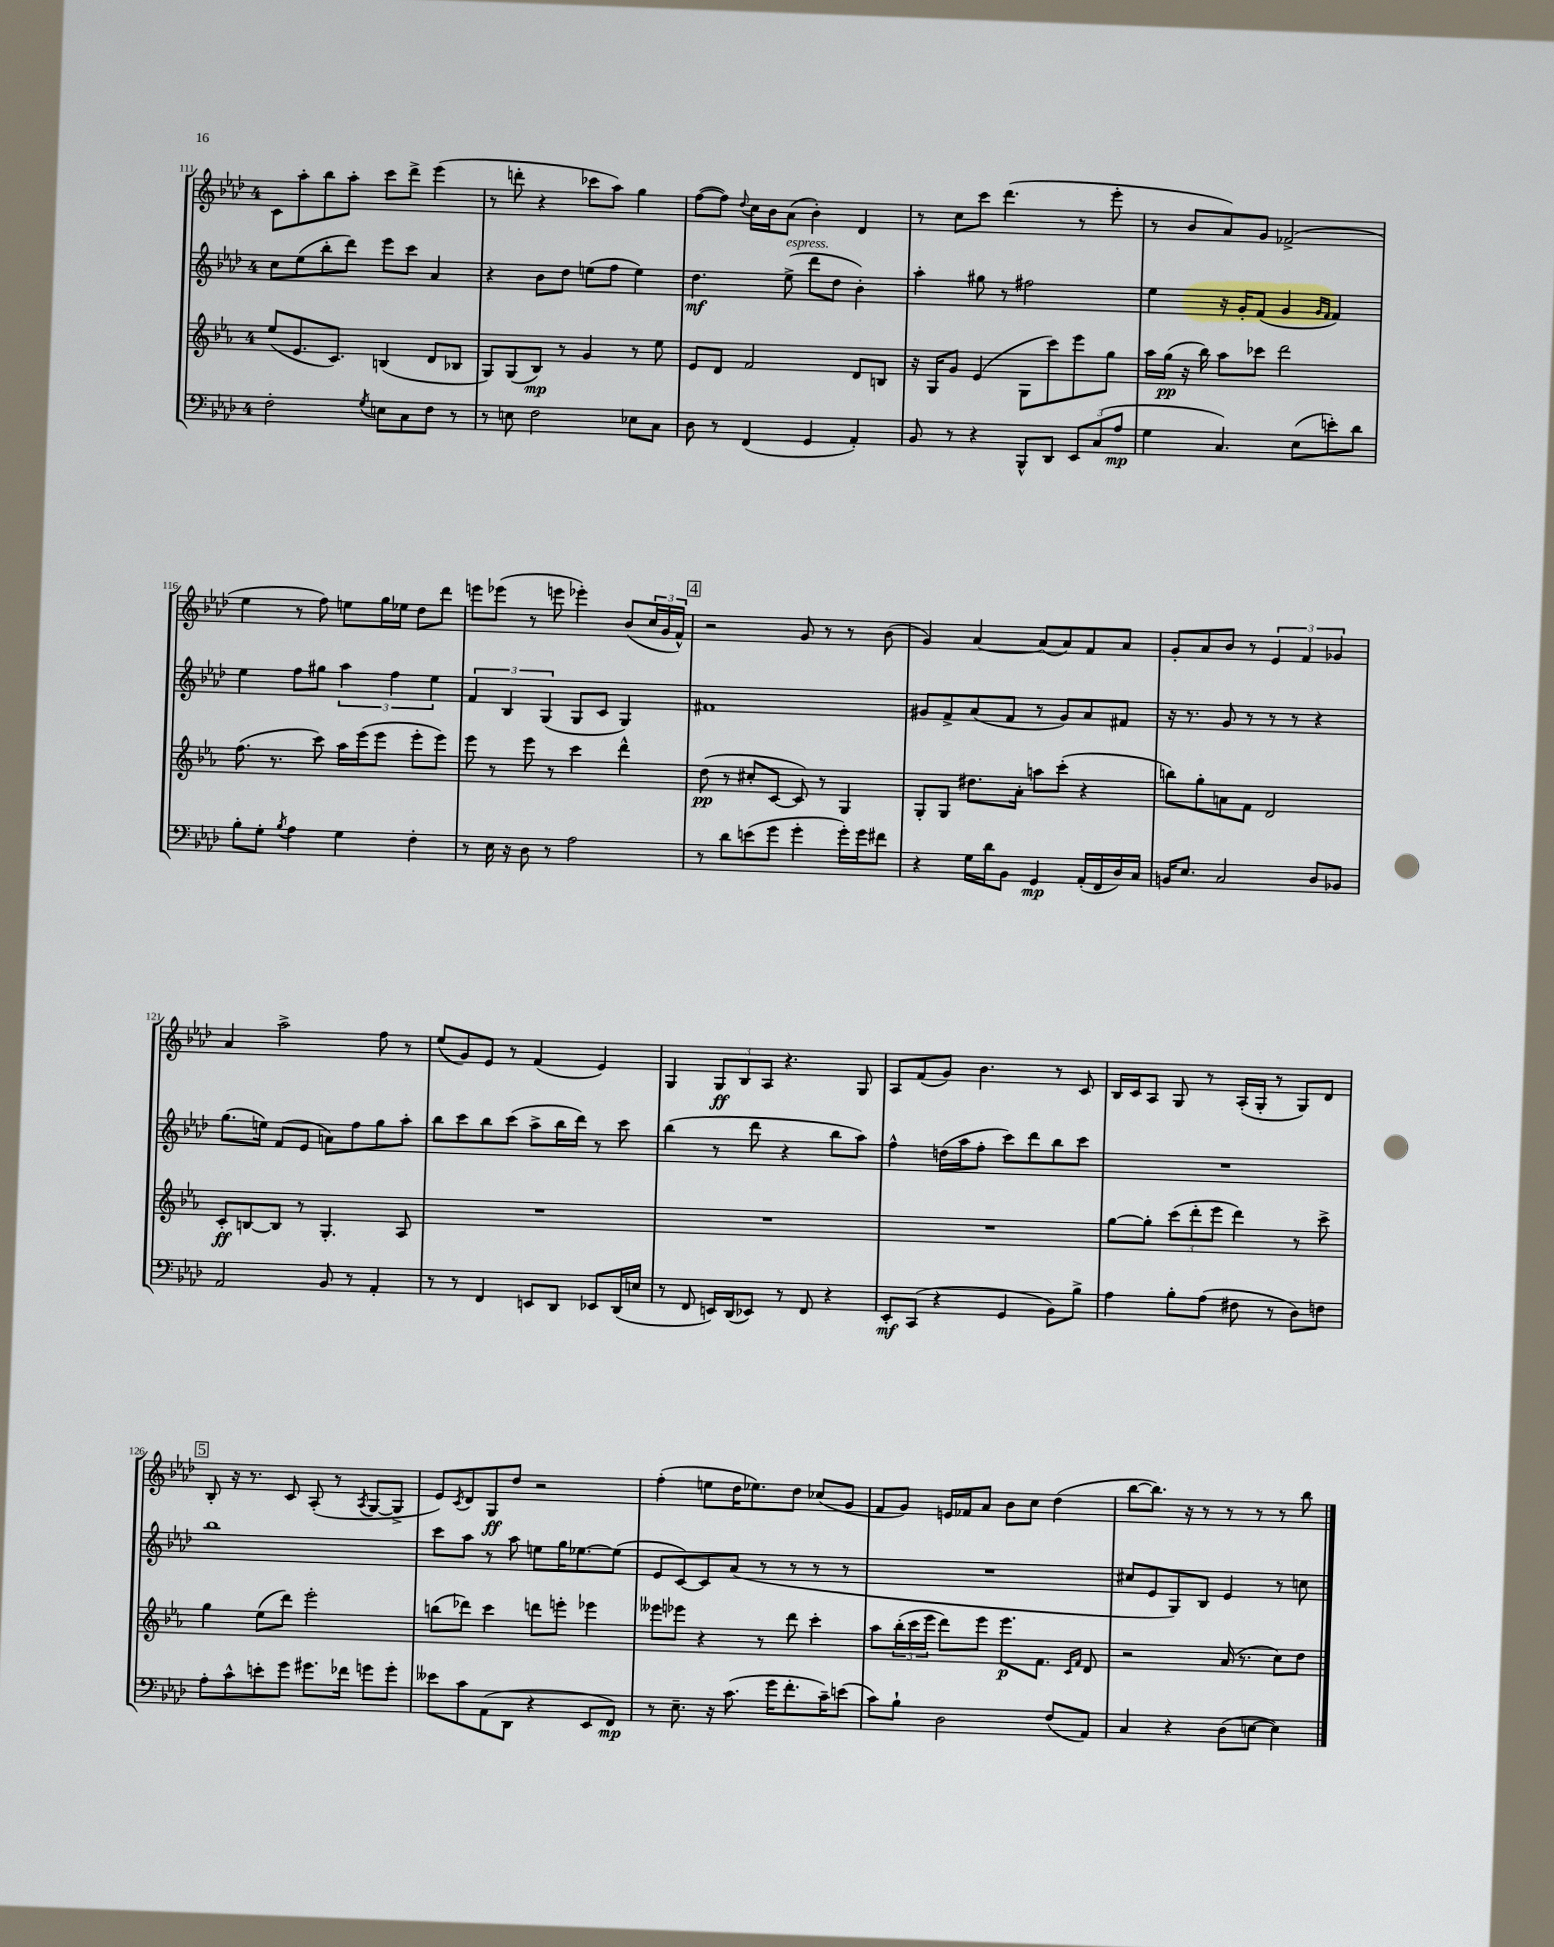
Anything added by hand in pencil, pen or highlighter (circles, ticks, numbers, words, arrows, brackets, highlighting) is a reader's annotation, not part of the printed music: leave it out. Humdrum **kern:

**kern	**kern	**kern	**kern
*staff4	*staff3	*staff2	*staff1
*clefF4	*clefG2	*clefG2	*clefG2
*k[b-e-a-d-]	*k[b-e-a-]	*k[b-e-a-d-]	*k[b-e-a-d-]
*M4/4	*M4/4	*M4/4	*M4/4
2F'\	(8ee-/L	8cc\L	8c\L
.	8.e-/	(8ee-\	8aa-'\
.	.	8bb-'\	8bb-\
.	8.c/J)	.	.
.	.	8ddd-\J)	8aa-'\J
8qG/	.	.	.
8E\L	(4B/	8eee-\L	8ccc\L
8C\	.	8ccc\J	8ddd-^\J
8F\J	8d/L	4a-/	(4eee-\
8r	8B-/J	.	.
=	=	=	=
8r	8G/L)	4r	8r
8E\	(8G/	.	8ddd'\
2F\	8B-/J)	8b-\L	4r
.	8r	8dd-\J	.
.	4g/	(8ee\L	8ccc-\L
.	.	8ff\J	8aa-\J)
8E-\L	8r	4ee\)	4gg\
8C\J	8ee-\	.	.
=	=	=	=
8D-\	8e-/L	4.dd-\	([8ff\L
8r	8d/J	.	8ff\]J)
.	.	.	8qqdd-/
(4FF/	2f/	.	16cc\LL
.	.	.	16b-\J
.	.	(8ee-^\	(8a-\J
4GG/	.	8ddd-\L	4b-'\)
.	.	8dd-\J	.
4AA-'/)	8d/L	4b-'\)	4d-/
.	8B/J	.	.
=	=	=	=
8BB-/	16r	4aa-'\	8r
.	16G/LK	.	.
8r	8g/J	.	8cc\L
4r	(4e-/	8gg#\	8ccc\J
.	.	8r	(4.ddd-\
8BBB-^^/L	8G\L	2ff#\	.
8DD-/J	8ccc\)	.	.
12EE-/L	8eee-\	.	8r
(12C/	.	.	.
.	8gg\J	.	8eee-'\
12A-/J	.	.	.
=	=	=	=
4G\	16aa-\LL	4ee-\	8r
.	(16gg\JJ	.	.
.	16r	.	8b-/L
.	16bb-\)	.	.
4.C/)	8aa-\L	16r	8a-/)
.	.	16g'/LK	.
.	8ccc-\J	(8f/J	8g/J
.	2ddd\	4g/	(2f-^/
(8E-\L	.	.	.
.	.	16qqg/LL	.
.	.	16qqf/JJ	.
8e'\)	.	4f/)	.
8d-\J	.	.	.
=	=	=	=
8B-'\L	(8.ff\	4ee-\	4ee-\
8G'\J	.	.	.
.	8.r	.	.
8qB-/	.	.	.
4A-\	.	8ff\L	8r
.	8ccc\)	8gg#\J	8ff\)
4G\	16aa-\LL	6aa-\	8ee\L
.	(16eee-\J	.	.
.	8eee-\J	.	16gg\L
.	.	6ff\	.
.	.	.	16ee-\JJ
4F'\	8eee-'\L	.	8dd-\L
.	.	6ee-\	.
.	8eee-\J)	.	8ddd-\J
=	=	=	=
8r	8eee-\	6f/	8eee\L
16E-\	8r	.	(8eee-\J
.	.	6B-/	.
16r	.	.	.
8D-\	8eee-\	.	8r
.	.	(6G/	.
8r	8r	.	8eee\
2A-\	4ccc\	8G/L	4eee-'\)
.	.	8c/J	.
.	4ddd^^\	4G/)	(8b-/L
.	.	.	24cc/L
.	.	.	24g/
.	.	.	24f^^/JJ)
=	=	=	=
8r	(8dd\	1f#	2r
8d-\L	8r	.	.
(8e\	8cc#'/L	.	.
8g\J	[8c/J	.	.
4g'\	8c/])	.	8g/
.	8r	.	8r
16g'\LL)	4G/	.	8r
16g\J	.	.	.
8f#\J	.	.	(8b-\
=	=	=	=
4r	8G'/L	8g#/L	4g/)
.	8G/J	8f^/	.
16G\LL	8.dd#\L	(8a-/	[4a-/
16d-\J	.	.	.
8BB-\J	.	8f/J	.
.	16a-'\Jk	.	.
4GG/	8aa\L	8r	(8a-/]L
.	(8ccc'\J	8g#/L)	8a-/)
(16AA-'/LL	4r	8a-/	8f/
16FF/	.	.	.
16D-/)	.	8f#/J	8a-/J
16C/JJ	.	.	.
=	=	=	=
16BB/LK	8bb\L)	16r	8g'/L
8.E-/J	.	8.r	.
.	8gg'\	.	8a-/
2C/	8a\	8g/	8b-/J
.	8f\J	8r	8r
.	2d/	8r	6e-/
.	.	8r	.
.	.	.	6f/
8D-/L	.	4r	.
.	.	.	6g-/
8BB-/J	.	.	.
=	=	=	=
2AA-/	8c'/L	(8.gg\L	4a-/
.	[8B/	.	.
.	.	16ee\Jk)	.
.	8B/]J	(8f/L	2aa-^\
.	8r	8e-/J	.
8BB-/	4.G'/	8a\L)	.
8r	.	8ff\	.
4AA-'/	.	8gg\	8ff\
.	8A-/	8aa-'\J	8r
=	=	=	=
8r	1r	8bb-\L	(8ee-/L
8r	.	8ccc\	8g/)
4FF/	.	8bb-\	8e-/J
.	.	(8ccc\J	8r
8EE/L	.	8aa-^\L	(4f/
8DD-/J	.	16bb-\L	.
.	.	16ddd-\JJ)	.
8EE-/L	.	8r	4e-/)
(16DD-/L	.	8ccc\	.
16E/JJ	.	.	.
=	=	=	=
8r	1r	(4bb-\	4G/
8FF/	.	.	.
16EE/LL)	.	8r	12G/L
(16DD-/J	.	.	.
.	.	.	12B-/
8EE-/J)	.	8ddd-\	.
.	.	.	12A-/J
8r	.	4r	4.r
8FF/	.	.	.
4r	.	8bb-\L	.
.	.	8aa-\J)	8G/
=	=	=	=
8EE-'/L	1r	4ff^^\	8A-/L
(8CC/J	.	.	(8f/
4r	.	(16dd\LL	8g/J)
.	.	16aa-\J	.
.	.	8ff'\J	4.b-\
4GG/	.	8ccc\L)	.
.	.	8ddd-\	.
8BB-\L)	.	8bb-\	8r
8B-^\J	.	8ccc\J	8c/
=	=	=	=
4A-\	[8gg\L	1r	16B-/LL
.	.	.	16c/J
.	8gg'\]J	.	8A-/J
8B-'\L	(12ccc\L	.	8G/
.	12ddd'\	.	.
(8A-\J	.	.	8r
.	12eee-\J	.	.
8F#\	4ddd\)	.	(16A-'/LL
.	.	.	16G'/JJ
8r	.	.	8r
8D-\L)	8r	.	8G/L)
8F\J	8ccc^\	.	8d-/J
=	=	=	=
8A-'\L	4gg\	1bb-	8B-'/
8c^^\	.	.	16r
.	.	.	8.r
8e'\	(8ee-\L	.	.
8g\J	8ddd\J)	.	8c/
8.g#\L	2eee-'\	.	(8A-'/
.	.	.	8r
16f-\Jk	.	.	.
.	.	.	8qA-/
8g\L	.	.	[8G/L
8g'\J	.	.	8G^/]J
=	=	=	=
8e--\L	(8bb\L	8ccc\L	8e-/L)
.	.	.	8qc/
8c\	8ddd-\J)	8aa-\J	8d-/
(8AA-\	4ccc\	8r	8G/
8DD-\J	.	8aa-\	8dd-/J
4r	8ddd\L	8ee\L	2r
.	8eee'\J	16gg\K	.
.	.	[8.ee-\	.
8EE-/L	4eee-\	.	.
8FF/J)	.	(8ee-\]J	.
=	=	=	=
8r	8eee--\L	8e-/L	(4ff'\
8.E-~\	8eee-\J	[8c/)	.
.	4r	8c/]	8ee\L
16r	.	.	.
(8.c\	.	(8a-/J	16dd-\K
.	.	.	8.ee-\)
.	8r	8r	.
16g\LK	.	.	.
8.f'\	8ddd\	8r	8dd-\J
.	4ccc'\	8r	(8cc-/L
16c~\K)	.	.	.
(8e\J	.	8r	8g/J
=	=	=	=
8c\L)	8aa-\L	1r	8f/L
8B-`\J	(24bb-'\L	.	8g/J)
.	24ccc\	.	.
.	24eee-\JJ	.	.
2D-\	8ddd\L)	.	16e/LL
.	.	.	16f-/J
.	8eee-\J	.	8a-/J
.	8.eee-\L	.	8b-\L
.	.	.	8cc\J
.	8.f\J	.	.
(8F/L	.	.	(4dd-\
.	16qqc/LL	.	.
.	16qqf/JJ	.	.
8AA-/J)	8d/	.	.
=	=	=	=
4C/	2r	8cc#/L	[8bb-\L
.	.	8e-/	8.bb-\]J)
4r	.	8G/)	.
.	.	.	16r
.	.	8B-/J	8r
(8D-\L	(16a-/	4e-/	8r
.	8.r	.	.
[8E\J	.	.	8r
4E\])	8cc\L)	8r	8r
.	8dd\J	8cc\	8bb-\
==	==	==	==
*-	*-	*-	*-
